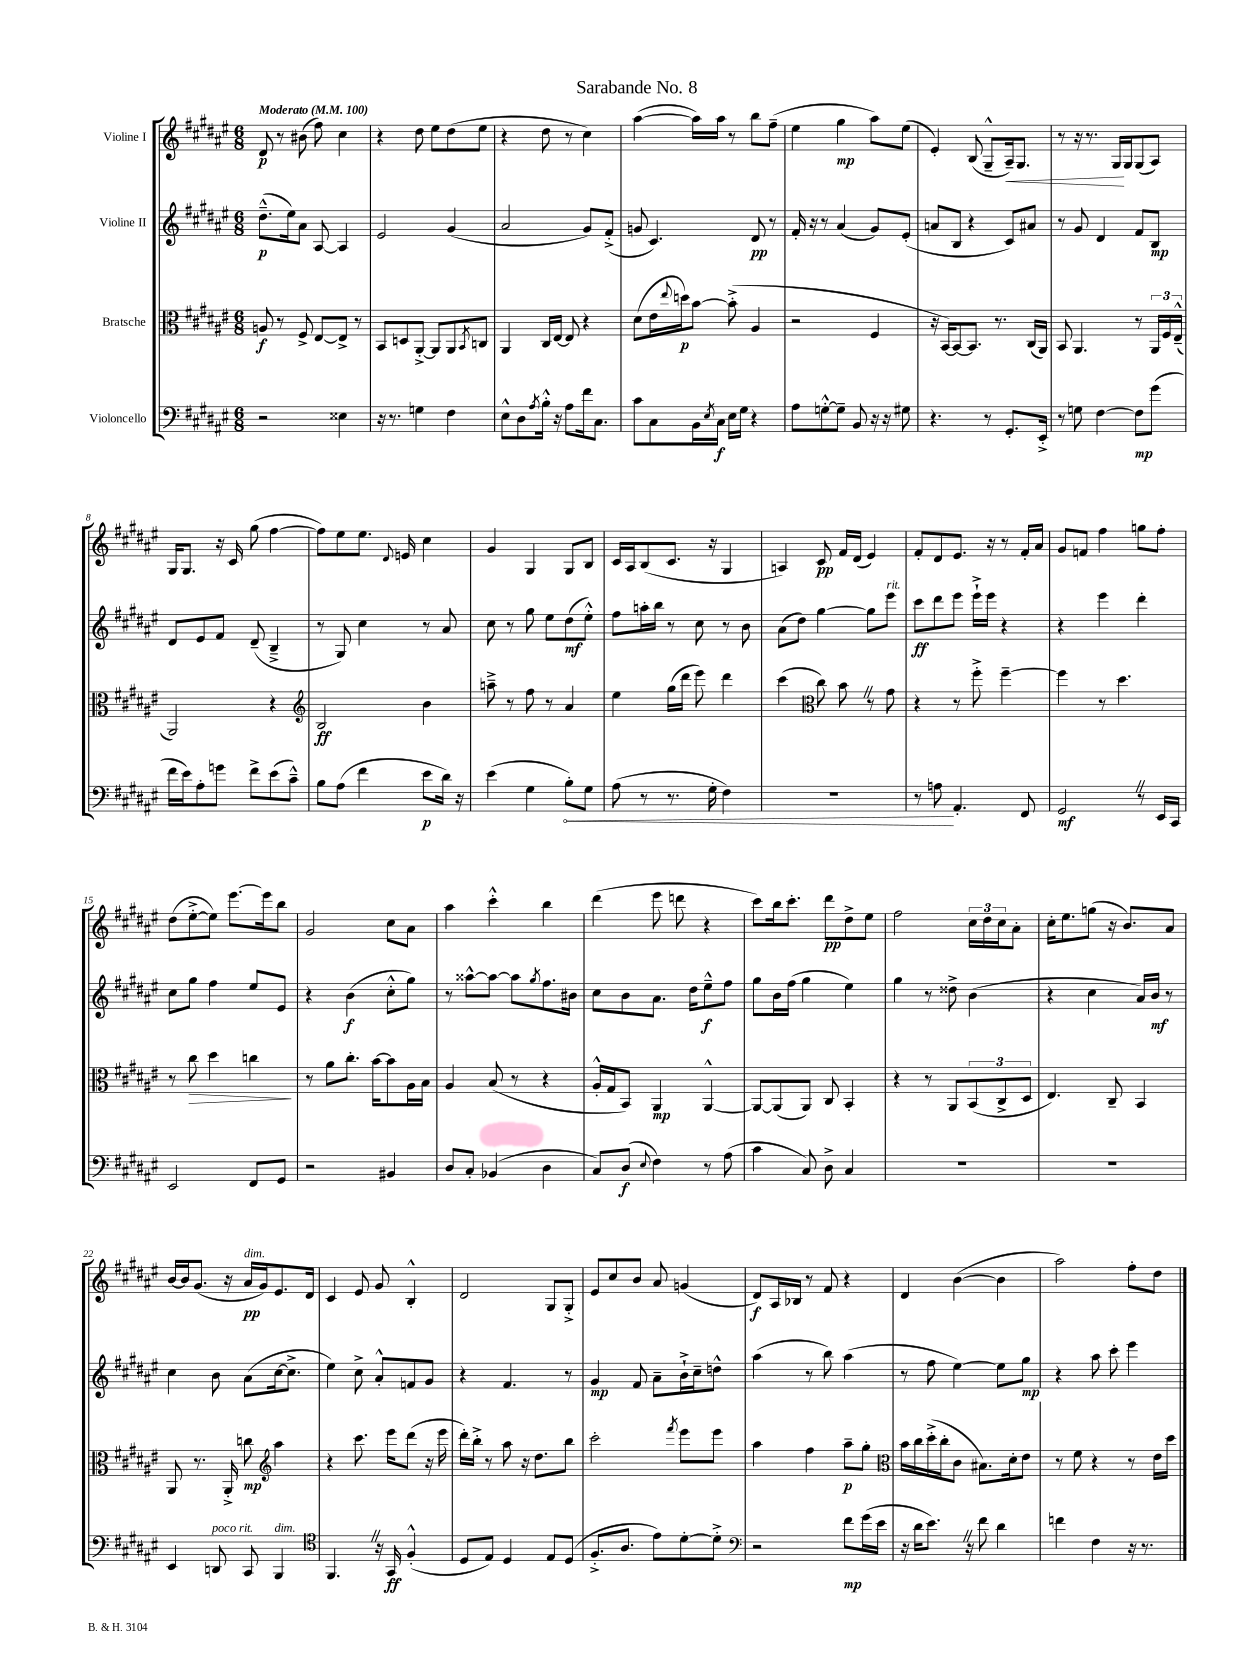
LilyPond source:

\header { title = "Sarabande No. 8" }
<<
\new StaffGroup <<
\new Staff = "s0" \with { instrumentName = "Violine I" } {
    \clef treble \key fis \major \numericTimeSignature \time 6/8 \tempo "Moderato" 4 = 100
    dis'8\p r8 bis'8( fis''8) cis''4 |
    r4 dis''8 eis''8 dis''8( eis''8 |
    r4 dis''8 r8 cis''4) |
    ais''4~( ais''16) ais''16 r8 b''8 fis''8--( |
    eis''4 gis''4\mp ais''8) eis''8( |
    eis'4-.) b8( gis8---^ ais16--\<) gis8. |
    r8 r16 r8. gis16\! gis16 gis8( ais8) |
    gis16 gis8. r16 cis'16 gis''8( fis''4~ |
    fis''8) eis''8 eis''8. \appoggiatura { dis'8 } e'16 cis''4 |
    gis'4 gis4 gis8 b8 |
    cis'16 ais16 b8( cis'8. r16 gis4 |
    a4) cis'8\pp fis'16 dis'16( eis'4) |
    fis'8-. dis'8 eis'8. r16 r8 fis'16-. ais'16 |
    gis'8 f'8 fis''4 g''8 fis''8-. |
    dis''8( eis''8~-.-> eis''8) eis'''8.~ eis'''16 b''8 |
    gis'2 cis''8 ais'8 |
    ais''4 cis'''4-.-^ b''4 |
    dis'''4( eis'''8 d'''8 r4 |
    cis'''8) b''16 cis'''8.-. dis'''8\pp dis''8-> eis''8 |
    fis''2 \tuplet 3/2 { cis''16 dis''16 cis''16 } ais'8-. |
    cis''16-. eis''8. g''8( r16 b'8.) ais'8 |
    b'16~ b'16 gis'8.( r16 ais'16\pp^\markup { \italic "dim." } gis'16) eis'8. dis'16 |
    cis'4 eis'8 gis'8 b4-.-^ |
    dis'2 gis8 gis8-.-> |
    eis'8 cis''8 b'8 ais'8 g'4( |
    dis'8\f) ais16 bes16 r8 fis'8 r4 |
    dis'4 b'4~( b'4 |
    ais''2) fis''8-. dis''8 \bar "|." |
}
\new Staff = "s1" \with { instrumentName = "Violine II" } {
    \clef treble \key fis \major \numericTimeSignature \time 6/8
    dis''8.---^\p( eis''16) ais'8 ais8~ ais4 |
    eis'2 gis'4( |
    ais'2 gis'8) fis'8-.->( |
    g'8 cis'4.) dis'8\pp r8 |
    fis'16-. r16 r8 ais'4( gis'8) eis'8-.( |
    a'8 b8 r4 cis'8) ais'8 |
    r8 gis'8 dis'4 fis'8 b8\mp |
    dis'8 eis'8 fis'8 dis'8--( b4---> |
    r8 gis8) cis''4 r8 ais'8 |
    cis''8 r8 gis''8 eis''8 dis''8\mf( eis''8-.-^) |
    fis''8 a''16-. b''16 r8 cis''8 r8 b'8 |
    ais'8( dis''8) gis''4~ gis''8 eis'''8^\markup { \italic "rit." } |
    cis'''8\ff dis'''8 eis'''8 eis'''16-!-> eis'''16 r4 |
    r4 eis'''4 dis'''4-. |
    cis''8 gis''8 fis''4 eis''8 eis'8 |
    r4 b'4\f( cis''8-.-^ gis''8) |
    r8 aisis''8~-^ aisis''8~ aisis''8 \acciaccatura { gis''8 } fis''8. bis'16 |
    cis''8 b'8 ais'8. dis''16 eis''8---^\f fis''8 |
    gis''8 b'16 fis''16( gis''4 eis''4) |
    gis''4 r8 disis''8-> b'4( |
    r4 cis''4 ais'16) b'16\mf r8 |
    cis''4 b'8 ais'8( cis''16~ cis''8.-> |
    eis''4) cis''8-> ais'8-.-^ f'8 gis'8 |
    r4 fis'4. r8 |
    gis'4\mp fis'8 ais'8-- b'16-!-> cis''16-- d''8-^ |
    ais''4( r8 b''8) ais''4( |
    r8 fis''8 eis''4~) eis''8 gis''8\mp |
    r4 ais''8 cis'''8-. eis'''4 \bar "|." |
}
\new Staff = "s2" \with { instrumentName = "Bratsche" } {
    \clef alto \key fis \major \numericTimeSignature \time 6/8
    a8\f r8 fis8-> eis8~ eis8-> r8 |
    b,8 d8 ais,8~-.-> ais,8 ais,8 \acciaccatura { b,8 } c8 |
    ais,4 cis16 eis16~ eis8 r4 |
    dis'8( eis'16 \appoggiatura { eis''8 } d''16\p) b'8~ b'8-.->( ais4 |
    r2 fis4 |
    r16 b,16~) b,8~ b,8. r8. cis16( ais,16) |
    b,8 ais,4. r8 \tuplet 3/2 { ais,16 fis16 eis16---^( } |
    ais,2) r4 |
    \clef treble b2\ff b'4 |
    a''8---> r8 fis''8 r8 ais'4 |
    eis''4 gis''16( dis'''16 eis'''8) dis'''4 |
    cis'''4( \clef alto cis''8) b'8 \once \override BreathingSign.text = \markup { \musicglyph "scripts.caesura.straight" } \breathe r8 gis'8 |
    r4 r8 fis''8-.-> fis''4~-- |
    fis''4 r8 dis''4. |
    r8 cis''8\> dis''4 c''4\! |
    r8 ais'8 cis''8.-. b'16~ b'8 ais16 b16 |
    ais4 b8( r8 r4 |
    ais16-.-^ gis16 b,8) ais,4\mp ais,4~-^ |
    ais,8~ ais,8( ais,8) cis8 b,4-. |
    r4 r8 ais,8 \tuplet 3/2 { b,8( cis8-> dis8 } |
    eis4.) cis8-- b,4 |
    ais,8 r8. ais,16-.-> c''8\mp \clef treble ais''4 |
    r4 cis'''8. eis'''16 dis'''8( r16 eis'''16 |
    dis'''16-.) b''16-.-> r8 ais''8 r16 dis''8. b''8 |
    cis'''2-. \acciaccatura { fis'''8 } eis'''8 eis'''8 |
    ais''4 fis''4 ais''8--\p gis''8-. |
    \clef alto b'16 cis''16 dis''16-.->( cis''16-. cis'8 bis8.) dis'16-. eis'8 |
    r8 fis'8 r4 r8 eis'16 dis''16 \bar "|." |
}
\new Staff = "s3" \with { instrumentName = "Violoncello" } {
    \clef bass \key fis \major \numericTimeSignature \time 6/8
    r2 eisis4 |
    r16 r8. g4 fis4 |
    eis8-^ dis8 \acciaccatura { ais8 } b16-.-^ r16 ais8 fis'16 cis8. |
    cis'8 cis8 b,16 \acciaccatura { eis8 } cis16\f eis16 gis16 r4 |
    ais8 g8~-.-^ g8-- b,8 r16 r16 gis8 |
    r4. r8 gis,8.-. eis,16-.-> |
    r8 g8 fis4~ fis8\mp gis'8( |
    fis'16 eis'16) ais8-. g'8 fis'8-> eis'8( cis'8---^) |
    b8 ais8( fis'4 eis'8\p dis'16) r16 |
    eis'4( gis4 \once \override Hairpin.circled-tip = ##t b8-.\<) gis8 |
    ais8( r8 r8. gis16-. fis4) |
    R2. |
    r8 a8\! ais,4.-. fis,8 |
    gis,2\mf \once \override BreathingSign.text = \markup { \musicglyph "scripts.caesura.straight" } \breathe r8 eis,16 cis,16 |
    eis,2 fis,8 gis,8 |
    r2 bis,4 |
    dis8 cis8-. bes,4( dis4 |
    cis8) dis8\f( \appoggiatura { eis8 } fis4) r8 ais8( |
    cis'4 cis8) dis8-> cis4 |
    R2. |
    R2. |
    eis,4 d,8^\markup { \italic "poco rit." } cis,8 b,,4^\markup { \italic "dim." } |
    \clef tenor fis,4. \once \override BreathingSign.text = \markup { \musicglyph "scripts.caesura.straight" } \breathe r16 gis,16\ff fis4-.-^( |
    dis8 eis8) dis4 eis8 dis8( |
    fis8.-.-> ais8. eis'8) dis'8~-. dis'8-.-> |
    \clef bass r2 fis'8\mp gis'16( eis'16 |
    r16 dis'16 eis'8.) \once \override BreathingSign.text = \markup { \musicglyph "scripts.caesura.straight" } \breathe r16 fis'8 dis'4 |
    f'4 fis4 r16 r8. \bar "|." |
}
>>
>>
